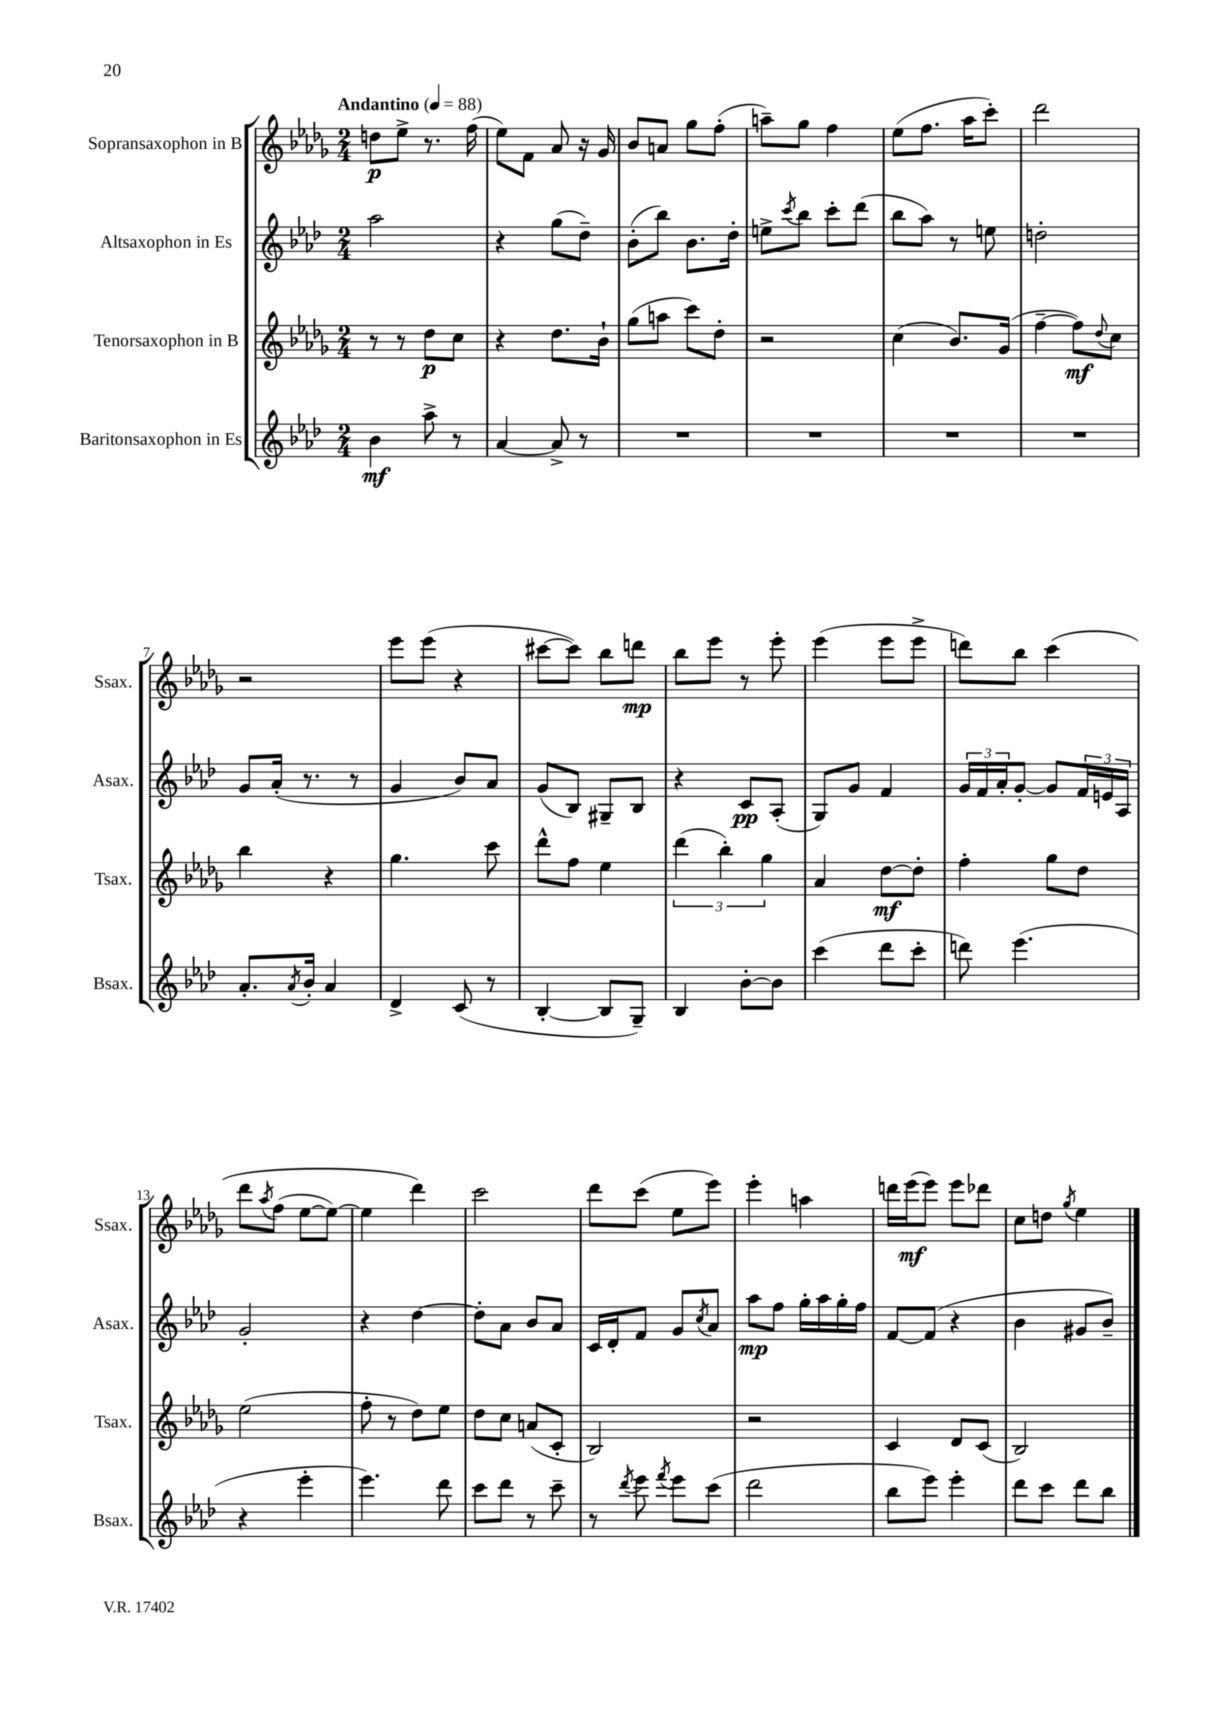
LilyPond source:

<<
\new StaffGroup <<
\new Staff = "s0" \with { instrumentName = "Sopransaxophon in B" shortInstrumentName = "Ssax." } {
    \clef treble \key des \major \numericTimeSignature \time 2/4 \tempo "Andantino" 4 = 88
    d''8\p ees''8-> r8. f''16( |
    ees''8) f'8 aes'8 r16 ges'16 |
    bes'8 a'8 ges''8 f''8-.( |
    a''8--) ges''8 f''4 |
    ees''8( f''8. aes''16 c'''8-.) |
    des'''2 |
    r2 |
    ees'''8 ees'''8( r4 |
    cis'''8~ cis'''8) bes''8 d'''8\mp |
    bes''8 ees'''8 r8 ees'''8-. |
    ees'''4( ees'''8 ees'''8-> |
    d'''8) bes''8 c'''4\( |
    des'''8 \acciaccatura { aes''8 } f''8( ees''8~ ees''8~) |
    ees''4 des'''4\) |
    c'''2 |
    des'''8 c'''8( ees''8 ees'''8) |
    ees'''4-. a''4 |
    d'''16 ees'''16\mf( ees'''8) ees'''8 des'''8 |
    c''8 d''8 \acciaccatura { ges''8 } ees''4 \bar "|." |
}
\new Staff = "s1" \with { instrumentName = "Altsaxophon in Es" shortInstrumentName = "Asax." } {
    \clef treble \key aes \major \numericTimeSignature \time 2/4
    aes''2 |
    r4 g''8( des''8--) |
    bes'8-.( bes''8) bes'8. des''16-. |
    e''8-> \acciaccatura { c'''8 } bes''8 c'''8-. des'''8( |
    bes''8 aes''8) r8 e''8 |
    d''2-. |
    g'8 aes'16-.( r8. r8 |
    g'4 bes'8) aes'8 |
    g'8( bes8) gis8-- bes8 |
    r4 c'8\pp aes8-.( |
    g8) g'8 f'4 |
    \tuplet 3/2 { g'16 f'16 aes'16-. } g'8~-. g'8 \tuplet 3/2 { f'16 e'16 aes16 } |
    g'2-. |
    r4 des''4~ |
    des''8-. aes'8 bes'8 aes'8 |
    c'16 des'16-. f'8 g'8 \acciaccatura { c''8 } aes'8 |
    aes''8\mp f''8 g''16-. aes''16 g''16-. f''16 |
    f'8~ f'8( r4 |
    bes'4 gis'8 bes'8--) \bar "|." |
}
\new Staff = "s2" \with { instrumentName = "Tenorsaxophon in B" shortInstrumentName = "Tsax." } {
    \clef treble \key des \major \numericTimeSignature \time 2/4
    r8 r8 des''8\p c''8 |
    r4 des''8. bes'16-! |
    ges''8( a''8 c'''8) des''8-. |
    r2 |
    c''4( bes'8.) ges'16( |
    f''4~-- f''8\mf) \appoggiatura { des''8 } c''8 |
    bes''4 r4 |
    ges''4. c'''8 |
    des'''8-^ f''8 ees''4 |
    \tuplet 3/2 { des'''4( bes''4-.) ges''4 } |
    aes'4 des''8~\mf des''8-. |
    f''4-. ges''8 des''8 |
    ees''2( |
    f''8-. r8 des''8) ees''8 |
    des''8 c''8 a'8( c'8-. |
    bes2) |
    r2 |
    c'4 des'8 c'8( |
    bes2) \bar "|." |
}
\new Staff = "s3" \with { instrumentName = "Baritonsaxophon in Es" shortInstrumentName = "Bsax." } {
    \clef treble \key aes \major \numericTimeSignature \time 2/4
    bes'4\mf aes''8-> r8 |
    aes'4~ aes'8-> r8 |
    R2 |
    R2 |
    R2 |
    R2 |
    aes'8.-. \acciaccatura { aes'8 } bes'16-. aes'4 |
    des'4-> c'8( r8 |
    bes4~-. bes8 g8--) |
    bes4 bes'8~-. bes'8 |
    c'''4( des'''8 c'''8-. |
    d'''8) ees'''4.( |
    r4 ees'''4-. |
    ees'''4.) des'''8 |
    c'''8 des'''8 r8 c'''8-- |
    r8 \acciaccatura { des'''8 } ees'''8 \acciaccatura { f'''8 } ees'''8 c'''8( |
    des'''2 |
    bes''8 ees'''8) ees'''4-. |
    des'''8 c'''8 des'''8 bes''8 \bar "|." |
}
>>
>>
